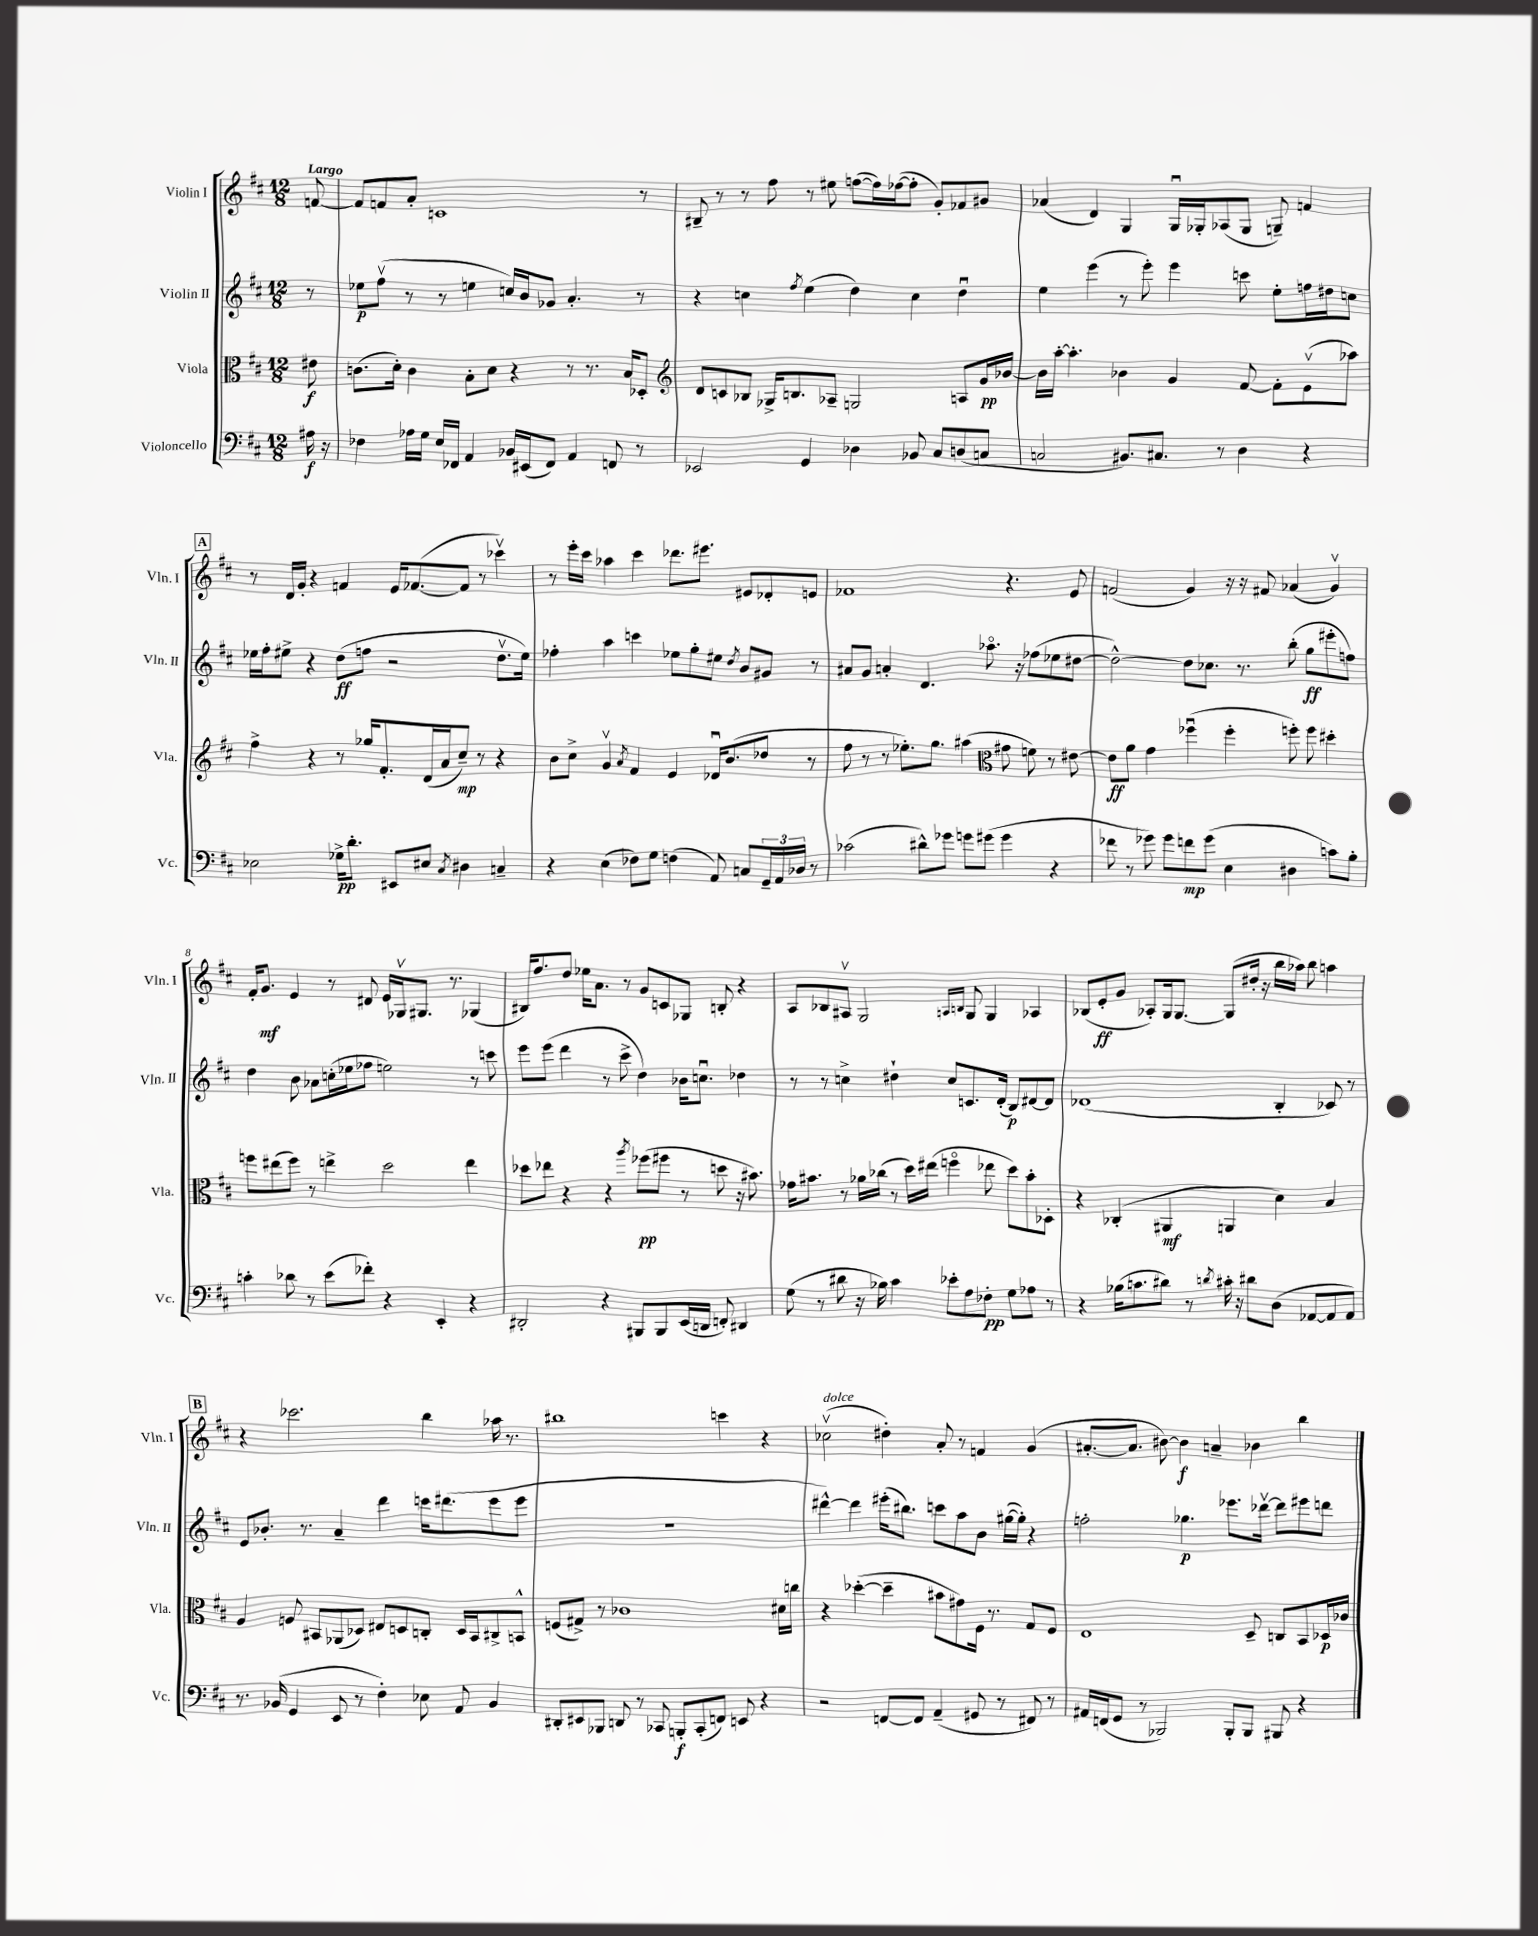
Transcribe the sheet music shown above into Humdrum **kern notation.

**kern	**kern	**kern	**kern
*staff4	*staff3	*staff2	*staff1
*clefF4	*clefC3	*clefG2	*clefG2
*k[f#c#]	*k[f#c#]	*k[f#c#]	*k[f#c#]
*M12/8	*M12/8	*M12/8	*M12/8
16A#\	8e#\	8r	[8f/
16r	.	.	.
=	=	=	=
4F-\	(8.c\L	8ee-\L	8f/]L
.	.	(8ff#v\J	8f/
.	16d'\Jk)	.	.
16A-\LL	4c\	8r	8a'/J
16G\JJ	.	.	.
16E/LL	.	8r	1c
16FF-/JJ	.	.	.
4AA/	8B'\L	4ee\	.
.	8d\J	.	.
16BB-/LL	4r	16cc/LL)	.
(16EE#/J	.	16b/J	.
8FF-/J)	.	8g-/J	.
4AA/	8r	4.a'/	.
.	8.r	.	.
8FF/	.	.	.
.	16B/LK	.	.
8r	8D-'/J	8r	8r
=	=	=	=
*	*clefG2	*	*
2EE-/	8d/L	4r	8B#~/
.	8c/	.	8r
.	8B-/J	4cc\	8r
.	16G-^/LK	.	8ff#\
.	8.B/	.	.
.	.	8qff#/	.
4GG/	.	(4ee\	8r
.	8A-~/J	.	8ee#\
4D-\	2G/	4dd\)	([8ff\L
.	.	.	16ff\]L)
.	.	.	([16ff-\J
8BB-/	.	4cc\	8ff-'\]J
8C#/L	.	.	8g'/L)
(8D/	8A/L	4ddu\	8f-/
8C/J	16g/L	.	8g#/J
.	[16b-/JJ	.	.
=	=	=	=
2C/	16b-\]LL	4ee\	(4a-/
.	[16aa'\JJ	.	.
.	4.aa'\]	.	.
.	.	(4eee\	4d/)
8.BB#/L)	4b-\	8r	4G/
.	.	8eee'\)	.
8.C#/J	.	.	.
.	4g/	4eee\	16Gu/LL
.	.	.	16G-'/J
8r	.	.	(8A-/
4D\	[8f#/	8ccc\	8G-/J
.	8f#'\]L	8ee'\L	8G~/)
4r	(8ev\	16ff\L	4f/
.	.	16dd#\J	.
.	8aa-\J)	8cc\J	.
=	=	=	=
2E-\	4ff#^\	16ee-\LL	8r
.	.	16ff#'\J	.
.	.	8ee#^\J	16d/LL
.	.	.	16g'/JJ
.	4r	4r	4r
16G-^\LK	8r	(8dd\L	4f/
8.d'\J	.	.	.
.	16gg-/LK	8ff\J	.
.	8.f#'/	.	.
8EE#/L	.	2r	16e/LK
.	.	.	([8.f-/
8E#/J	(16d/L	.	.
.	16a/J	.	.
8qC#/	.	.	.
4D#\	8cc#~/J)	.	8f-/]J
.	8r	.	8r
4C~/	4r	8.ddv\L	4ccc-v\)
.	.	16ee#\Jk)	.
=	=	=	=
4r	8b\L	4ff-'\	8r
.	8cc#^\J	.	16eee'\LL
.	.	.	16ccc#\JJ
(4E\	4gv/	4aa\	4aa-\
.	8qa/	.	.
8F-\L)	4f#/	4ccc\	4ccc#\
8G\J	.	.	.
(4F\	4e/	8ee-\L	8.ddd-\L
.	.	8gg'\	.
.	.	.	8.eee#\J
8AA/)	16d-u/LK	8ee#\J	.
.	(8.b/	.	.
.	.	8qdd/	.
8C/L	.	8b/L	8e#/L
24GG~/L	8dd-/J	8g#/J	8d-'/
24AA/	.	.	.
24D-/JJ	.	.	.
8r	8r	8r	8e/J
=	=	=	=
(2c-\	8ff#\	8a#/L	1f-
.	8r	8g/J	.
.	8r	4a'/	.
.	8.ee-'\L)	.	.
8d#^^\L)	.	4.d/	.
.	8.gg\J	.	.
8g-\J	.	.	.
8g\L	(4aa#\	.	.
(8g#\J	.	8.aa-o\	.
*	*clefC3	*	*
4g#\	8g#\	.	4.r
.	.	16r	.
.	8f\)	(8ff-\L	.
4r	8r	8ee-\	.
.	[8e#\	[8dd#\J	8e/
=	=	=	=
8f-\	8e#\]L	2dd#^^\_)	(2f/
8r	8a\J	.	.
8g-\)	4g\	.	.
8g-\L	.	.	.
8f\	(4ff-u\	8dd#\]L	4g/)
(8g-\J	.	8.cc-\J	.
4E\	4ff-'\	.	16r
.	.	8.r	16r
.	.	.	8f#/
4D#\	8ff'\)	(8bb'\	(4a-/
.	8ff\	8gg\L	.
8c\L)	4dd#'\	8eee#'\	4gv/)
8B'\J	.	8ff\J)	.
=	=	=	=
4c'\	8ff\L	4dd\	16f#'/LK
.	.	.	8.g/J
.	(8ee#\	.	.
8d-\	8ff\J)	8b\	4e/
8r	8r	8a-\L	.
(8e\L	4ee^\	(16cc'\L	8r
.	.	16ee-\J	.
8f-'\J)	.	8ff-\J	8d#/
4r	2dd\	2ee\)	16e/LL
.	.	.	16G-v/J
.	.	.	8.G#/J
4EE'/	.	.	.
.	.	.	8.r
4r	4ee\	8r	(4G-/
.	.	8ccc\	.
=	=	=	=
2DD#'/	8dd-\L	8eee\L	16B#/LK)
.	.	.	8.ff#/
.	8ee-\J	(8eee\J	.
.	4r	4ddd\	8dd/J
.	.	.	16ee-\LK
.	.	.	8.a\J
4r	4r	8r	.
.	.	8ccc#^\	8r
.	8qaa/	.	.
8BBB#/L	(8ff-\L	4dd\)	8g/L
8BBB#/	8ff#\J	.	8c/
(16EE/L	8r	16b-\LK	8G-/J
16DD/JJ	.	8.ccu\J	.
8FF'/)	8dd\	.	8B'/
4DD#/	16r	4dd-\	4r
.	8.b#\)	.	.
=	=	=	=
(8G\	16g-\LK	8r	8A/L
.	8.b#\J	.	.
8r	.	8r	8B-/
8d#\	8r	4cc^\	8A#v/J
16r	16a-\LL	.	2G/
16B-\)	(16cc-\JJ	.	.
4c#\	8r	4dd#`\	.
.	16dd\LL)	.	.
.	(16ee#\JJ	.	.
8e-'\L	4ffo\	8cc/L	.
.	.	.	16qqA/LL
.	.	.	16qqB/JJ
8A\	.	8.c/	8G/
8F-'\J	8ee-\	.	4G/
.	.	(16d'/Jk	.
8G\L	8dd\L)	8B/L)	.
8A-\J	8b#'\	[8d#/	4A-/
8r	8D-'\J	8d#/]J	.
=	=	=	=
4r	4r	(1d-	(8B-/L
.	.	.	8e'/
(16B-\LK	(4C-'/	.	8g/J
8.c\	.	.	.
.	.	.	8A-'/L)
8d#\J)	4AA#/	.	16G/k
.	.	.	[8.G/J
8r	.	.	.
8qd/	.	.	.
16c#'\	4AA/	.	(8G/]L
16r	.	.	.
8d#\L	.	.	16dd#'/Jk
.	.	.	16r
(8D\J	4d\)	4B'/	16bb\LL
.	.	.	16aa-\JJ)
[8AA-/L	.	.	8bb\
8AA-/]	4B/	8c-/)	4aa\
8AA-/J)	.	8r	.
=	=	=	=
8.r	4A/	8e/L	4r
.	.	8.b-'/J	.
(16BB-/	.	.	.
4GG/	8F/	.	2.ccc-\
.	.	8.r	.
.	8BB#/L	.	.
8EE/	(8AA-/	4a~/	.
8r	8D-/J)	.	.
4F#'\)	8E#/L	4ddd\	.
.	8D/	.	.
8E-\	8C'/J	16ccc\LK	4bb\
.	.	(8.ddd#\	.
8AA/	16D/LL	.	.
.	16BB#/J	.	.
4BB-/	8C#^/	8eee\	16aa-\
.	.	.	8.r
.	8BB^^/J	8eee\J	.
=	=	=	=
8DD#'/L	(8F/L	1.r	1bb#
8EE#/	8G#^/J)	.	.
8BBB-/J	8r	.	.
8DD/	1c-	.	.
8r	.	.	.
8CC-/	.	.	.
8BBB'/L	.	.	.
(8CC-'/	.	.	.
8FF/J)	.	.	4ccc\
8EE/	.	.	.
4r	.	.	4r
.	16d#\LL	.	.
.	16cc\JJ	.	.
=	=	=	=
2r	4r	[4ddd#^^\)	(2cc-v\
.	([4dd-'\	4ddd#\]	.
[8FF/L	4dd-~\]	(16eee#'\LK	4dd#'\)
.	.	8.bb#\J)	.
8FF/]J	.	.	.
(4AA~/	8b#\L	8ccc\L	8a'/
.	8g#\)	8aa\	8r
8GG#/	16F#\Jk	8b\J	4f/
.	8.r	.	.
8r	.	([16gg#\LL	.
.	.	16gg#'\]JJ)	.
8FF#/)	8G/L	4r	(4g/
8r	8F#/J	.	.
=	=	=	=
16AA#/LL	1E	2ff'\	[8.a#'/L
(16FF/J	.	.	.
8GG/J	.	.	.
.	.	.	8.a#/]J
8r	.	.	.
2BBB-/)	.	.	[8b#\)
.	.	4.gg-\	4b#\]
.	.	.	4a~/
8BBB-'/L	.	8.eee-\L	.
8BBB-/J	8D~/	.	4b-\
.	.	[16ddd-v\Jk	.
8BBB#/	8C/L	8ddd-\]L	.
4r	8BB/	8eee#\	4bb\
.	16D-/L	8ddd\J	.
.	16c-/JJ	.	.
==	==	==	==
*-	*-	*-	*-
